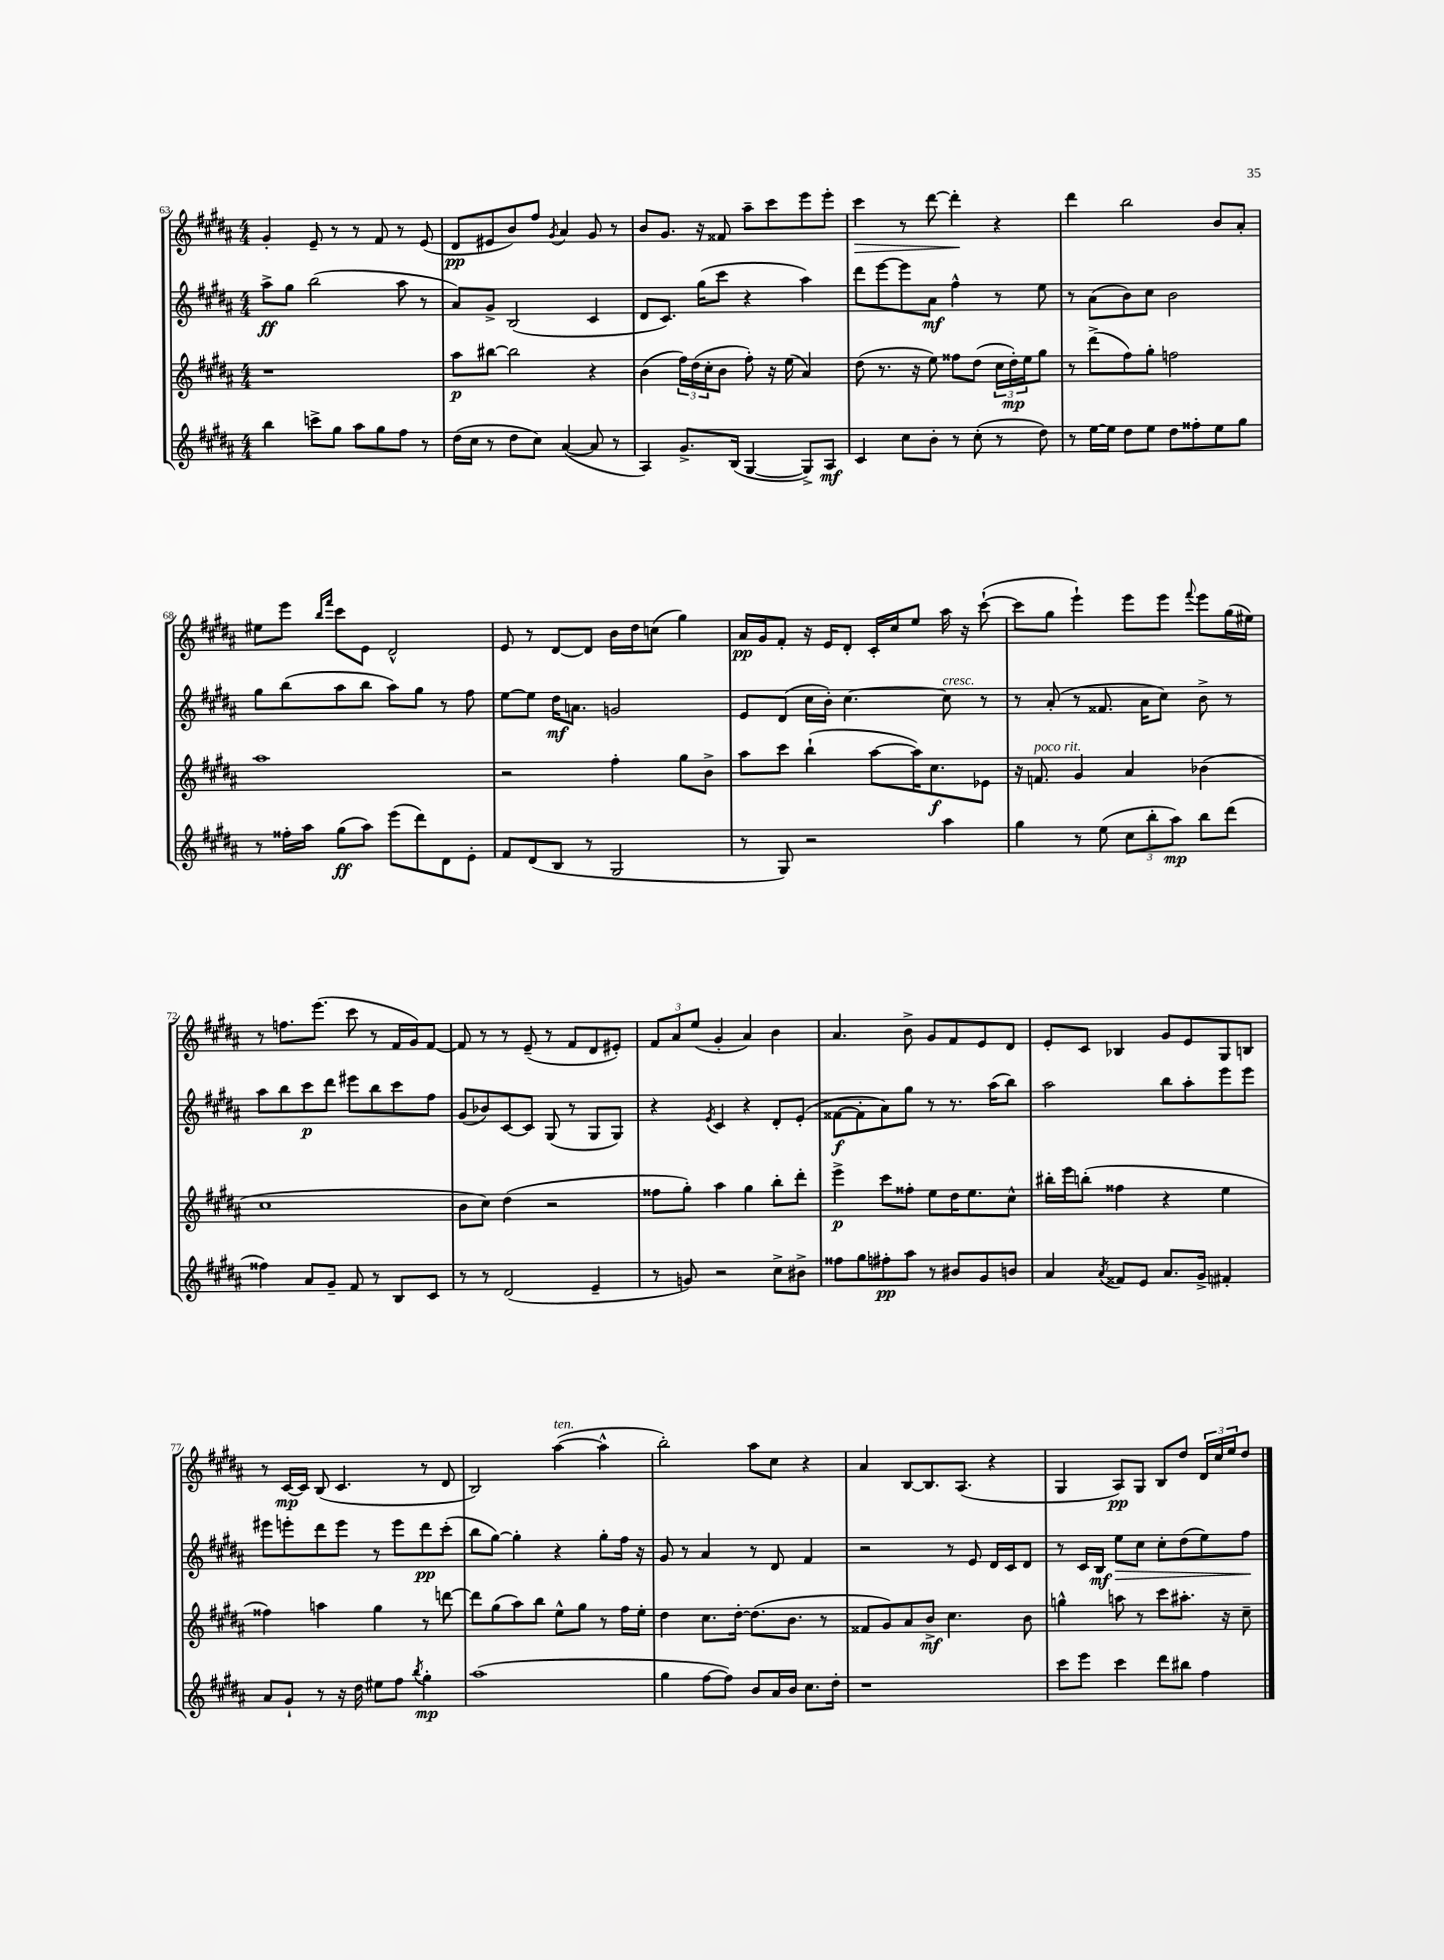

**kern	**kern	**kern	**kern
*staff4	*staff3	*staff2	*staff1
*clefG2	*clefG2	*clefG2	*clefG2
*k[f#c#g#d#a#]	*k[f#c#g#d#a#]	*k[f#c#g#d#a#]	*k[f#c#g#d#a#]
*M4/4	*M4/4	*M4/4	*M4/4
4bb	1r	8aa#^	4g#'
.	.	8gg#	.
8ccc^	.	(2bb	8e~
8gg#	.	.	8r
8aa#	.	.	8r
8gg#	.	.	8f#
8ff#	.	8aa#	8r
8r	.	8r	(8e
=	=	=	=
(16dd#	8aa#	8a#)	8d#
16cc#	.	.	.
8r	[8bb#	8g#^	8e#
8dd#	2bb#]	(2B	8b)
8cc#)	.	.	8ff#
.	.	.	8qg#
([4a#	.	.	4a#
8a#]	4r	4c#	8g#
8r	.	.	8r
=	=	=	=
4A#)	(4b	8d#	8b
.	.	8.c#)	8.g#
8.g#^	24ff#)	.	.
.	(24dd#	.	.
.	.	(16gg#	16r
.	24cc#'	.	.
.	8b	8ccc#	8f##
(16B	.	.	.
[4G#	8ff#')	4r	8aa#~
.	16r	.	8ccc#
.	(16ee	.	.
8G#^])	4a#)	4aa#)	8eee
8A#	.	.	8eee'
=	=	=	=
4c#	(8dd#	8ddd#	4ccc#
.	8.r	[8eee	.
8cc#	.	8eee]	8r
.	16r	.	.
8b'	8ee)	8a#	[8ddd#
8r	8ff##	4ff#^^	4ddd#']
(8cc#'	(8dd#	.	.
8r	24cc#	8r	4r
.	24dd#')	.	.
.	24ee	.	.
8dd#)	8gg#	8ee	.
=	=	=	=
8r	8r	8r	4ddd#
[16ee	(8ddd#^	(8a#	.
16ee]	.	.	.
8dd#	8ff#)	8b)	2bb
8ee	8gg#'	8cc#	.
8dd#	2ff	2b	.
8ff##'	.	.	.
8ee	.	.	8b
8gg#	.	.	8a#'
=	=	=	=
8r	1aa#	8gg#	8ee#
16ff##'	.	(8bb	8eee
16aa#	.	.	.
.	.	.	16qqbb
.	.	.	16qqfff#
(8gg#	.	8aa#	8ccc#
8aa#)	.	8bb	8e
(8eee	.	8aa#)	2d#^^
8ddd#)	.	8gg#	.
8d#	.	8r	.
8e'	.	8ff#	.
=	=	=	=
8f#	2r	[8ee	8e
(8d#	.	8ee]	8r
8B	.	16dd#	[8d#
.	.	8.a	.
8r	.	.	8d#]
2G#	4ff#'	2g	16b
.	.	.	16dd#
.	.	.	(8cc
.	8gg#	.	4gg#)
.	8b^	.	.
=	=	=	=
8r	8aa#	8e	16a#
.	.	.	16g#
8G#)	8ccc#	(8d#	8f#'
2r	(4bb`	16cc#	16r
.	.	16b')	16e
.	.	[4.cc#	8d#'
.	[8aa#	.	16c#'
.	.	.	16cc#
.	16aa#])	.	8ee
.	8.cc#	.	.
4aa#	.	8cc#]	16aa#
.	.	.	16r
.	8e-	8r	([8ccc#`
=	=	=	=
4gg#	16r	8r	8ccc#]
.	8.f	.	.
.	.	(8a#'	8gg#
8r	4g#	8r	4eee`)
(8ee	.	8.f##	.
12cc#	4a#	.	8eee
.	.	16a#	.
12bb'	.	.	.
.	.	8cc#)	8eee
12aa#)	.	.	.
.	.	.	8qqfff#
8bb	(4b-	8b^	8eee
(8ddd#	.	8r	(16gg#
.	.	.	16ee#)
=	=	=	=
4ff##)	1cc#	8aa#	8r
.	.	8bb	8.ff
8a#	.	8ccc#	.
.	.	.	(8.eee
8g#~	.	8ddd#	.
8f#	.	8eee#	8ccc#
8r	.	8bb	8r
8B	.	8ccc#	16f#
.	.	.	16g#)
8c#	.	8ff#	[8f#
=	=	=	=
8r	8b	(8g#	8f#]
8r	8cc#)	8b-)	8r
(2d#	(4dd#	[8c#	8r
.	.	8c#]	(8e~
.	2r	(8G#	8r
.	.	8r	8f#
4e~	.	8G#	8d#
.	.	8G#)	8e#')
=	=	=	=
8r	8ff##	4r	12f#
.	.	.	12a#
8g)	8gg#')	.	.
.	.	.	(12ee
.	.	8qe	.
2r	4aa#	4c#	4g#'
.	4gg#	4r	4a#)
8cc#^	8bb'	8d#'	4b
8b#^	8ddd#'	(8e'	.
=	=	=	=
8ff##	4eee^	[8f##	4.a#
8gg#	.	8f##']	.
8ff#'	8ccc#	8a#)	.
8aa#	8ff##'	8gg#	8b^
8r	8ee	8r	8g#
8b#	16dd#	8.r	8f#
.	8.ee	.	.
8g#	.	.	8e
.	.	(16aa#	.
8b	8cc#^^	8bb)	8d#
=	=	=	=
4a#	16bb#'	2aa#	8e'
.	16eee	.	.
.	(8bb'	.	8c#
8qa#	.	.	.
8f##	4ff##	.	4B-
8e	.	.	.
8.a#	4r	8bb	8g#
.	.	8aa#'	8e
16g#^	.	.	.
4f#'	4ee	8eee	8G#
.	.	8eee	8B
=	=	=	=
8a#	4ff##)	8eee#	8r
8g#`	.	8eee'	[16c#
.	.	.	16c#]
8r	4aa	8ddd#	(8B
16r	.	8eee	4.c#
16dd#	.	.	.
8ee#	4gg#	8r	.
8ff#	.	8eee	.
8qbb	.	.	.
4gg#'	8r	8ddd#	8r
.	[8ddd	(8ccc#'	8d#
=	=	=	=
(1aa#	8ddd]	8bb	2B)
.	(8gg#	[8gg#)	.
.	8aa#)	4gg#']	.
.	8bb	.	.
.	8ee^^	4r	([4aa#
.	8gg#	.	.
.	8r	8gg#'	4aa#^^]
.	16ff#	16ff#	.
.	16ee'	16r	.
=	=	=	=
4gg#	4dd#	8g#	2bb')
.	.	8r	.
[8ff#	8.cc#	4a#	.
8ff#])	.	.	.
.	[16dd#'	.	.
8b	(8.dd#]	8r	8aa#
16a#	.	8d#	8cc#
16b	8.b	.	.
8.cc#	.	4f#	4r
.	8r	.	.
16dd#'	.	.	.
=	=	=	=
1r	8f##	2r	4a#
.	8g#)	.	.
.	8a#	.	[8B
.	8b^	.	8.B]
.	4.cc#	8r	.
.	.	.	(8.A#
.	.	8e	.
.	.	16d#	4r
.	.	16c#	.
.	8b	8d#	.
=	=	=	=
8ccc#	4gg^^	8r	4G#
8eee	.	16c#	.
.	.	16B	.
4ccc#	8aa	8ee	8A#)
.	8r	8cc#	8G#
8ddd#	8ccc#	8cc#'	8B
8bb#	8.aa#'	(8dd#	8dd#
4ff#	.	8ee)	24d#
.	.	.	24cc#
.	16r	.	.
.	.	.	24ee
.	8cc#~	8ff#	8dd#
==	==	==	==
*-	*-	*-	*-
